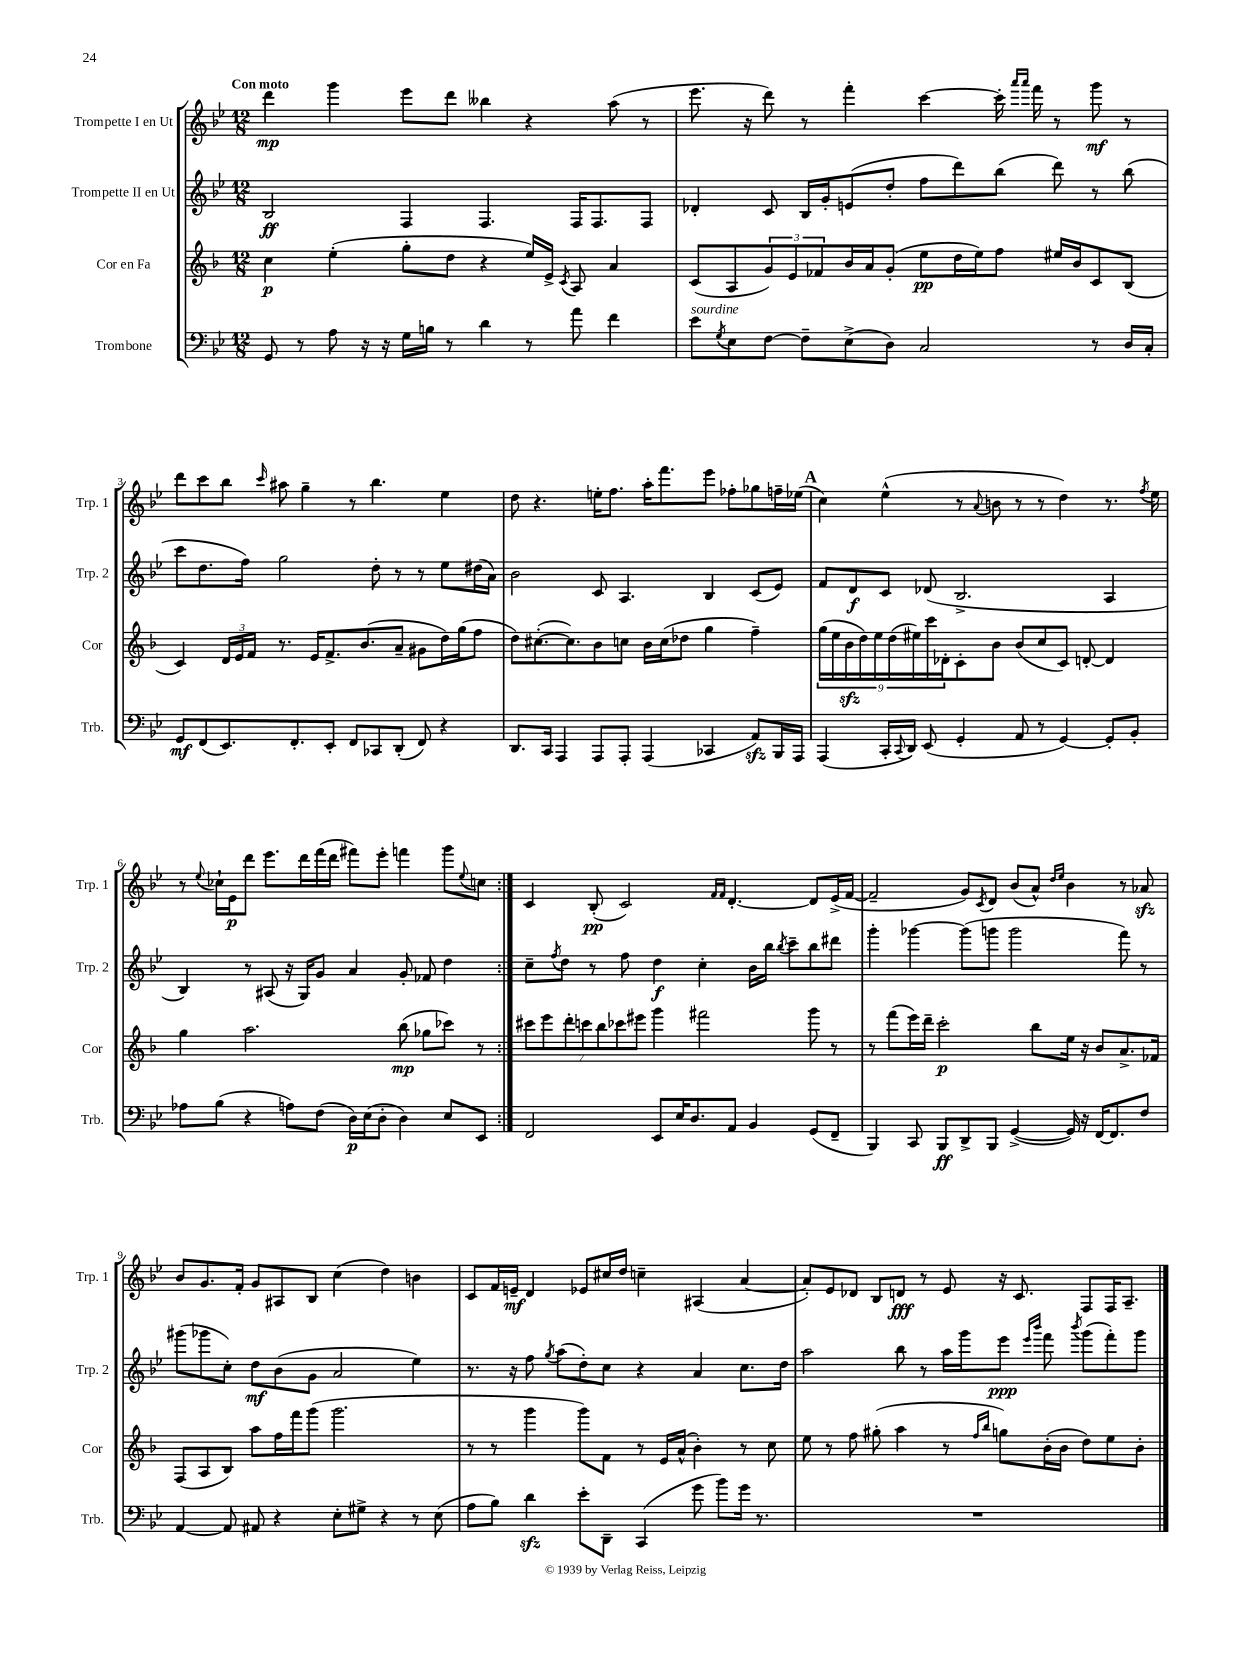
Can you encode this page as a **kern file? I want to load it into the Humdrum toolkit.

**kern	**kern	**kern	**kern
*staff4	*staff3	*staff2	*staff1
*clefF4	*clefG2	*clefG2	*clefG2
*k[b-e-]	*k[b-]	*k[b-e-]	*k[b-e-]
*M12/8	*M12/8	*M12/8	*M12/8
8GG/	4cc\	2B-/	4ddd\
8r	.	.	.
8A\	(4ee'\	.	4ggg\
16r	.	.	.
16r	.	.	.
16G\LL	8gg'\L	4F/	8eee-\L
16B\JJ	.	.	.
8r	8dd\J	.	8ddd\J
4d\	4r	4.F/	4bb--\
8r	16ee/LL)	.	4r
.	16e^/JJ	.	.
.	8qc/	.	.
8a\	8A/	16F/LK	.
.	.	8.F/	.
4f\	4a/	.	(8aa\
.	.	8F/J	8r
=	=	=	=
8e-\L	(8c/L	4d-'/	8.eee-\
8qG/	.	.	.
8E-\	8A/	.	.
.	.	.	16r
[8F\J	12g/)	8c/	8ddd\)
.	12e/	.	.
8F~\]L	.	16B-/LL	8r
.	12f-/	.	.
.	.	16g'/J	.
(8E-^\	16b-/L	(8e/	4fff'\
.	16a/J	.	.
8D\J)	(8g'/J	8dd'/J	.
2C/	8ee\L	8ff\L	[4ccc\
.	16dd\L	8ddd\)	.
.	16ee\J)	.	.
.	8ff\J	(8bb-\J	16ccc'\]
.	.	.	16qqaaa/LL
.	.	.	16qqaaa/JJ
.	.	.	16fff\
.	16ee#/LL	8ddd\)	8r
.	16b-/J	.	.
8r	8c/	8r	8ggg\
16D/LL	(8B-/J	(8bb-\	8r
16C'/JJ	.	.	.
=	=	=	=
8GG/L	4c/)	8ccc\L	8ddd\L
(8FF/	.	8.dd\	8ccc\
8.EE-/)	24d/LL	.	8bb-\J
.	24e/	.	.
.	.	16ff\Jk)	.
.	24f/JJ	.	.
.	.	.	16qqccc/
.	8.r	2gg\	8aa#\
8.FF'/	.	.	.
.	.	.	4gg~\
.	16e/LK	.	.
8EE-'/J	8.f^/	.	.
8FF/L	.	.	8r
.	(8.b-/	.	.
8CC-/	.	8dd'\	4.bb-\
(8DD'/J	8a~/J	8r	.
8FF/)	8g#\L	8r	.
4r	16dd\L)	8ee-\L	4ee-\
.	(16gg\J	.	.
.	8ff\J	(16dd#\L	.
.	.	16a\JJ)	.
=	=	=	=
8.DD/L	8dd\L)	2b-\	8dd\
.	([8.cc#'\	.	4.r
16CC/Jk	.	.	.
4AAA/	.	.	.
.	8.cc#\])	.	.
8AAA/L	8b-\	8c/	16ee'\LK
.	.	.	8.ff\J
8AAA'/J	8cc\J	4.A/	.
(4AAA/	16b-\LL	.	16aa'\LK
.	(16cc\J	.	8.fff\
.	8dd-\J	.	.
4CC-/	4gg\	4B-/	8eee-\J
.	.	.	8ff-'\L
8AA/L)	4ff~\)	(8c/L	8gg-\
16BBB-/L	.	8e-/J)	16ff~\L
16AAA/JJ	.	.	(16ee-\JJ
=	=	=	=
(4AAA/	(18gg\LL	8f/L	4cc\)
.	18ee\	.	.
.	18b-\	.	.
.	.	8d/	.
.	18dd\)	.	.
.	18ee\	.	.
16CC'/LL	.	8c/J	(4ee-^^\
.	(18dd\	.	.
8qqCC/	.	.	.
16DD/JJ)	.	.	.
.	18ee#\)	.	.
(8EE-/	.	(8d-/	.
.	18ccc\	.	.
.	18d-'\J	.	.
4GG'/	8c'\	2.B-^/	8r
.	.	.	8qqa/
.	8b-\J	.	8b\
8AA/	(8b-/L	.	8r
8r	8cc/	.	8r
[4GG/)	8c/J)	.	4dd\)
.	[8d'/	.	.
8GG'/]L	4d/]	4A/	8.r
8BB-'/J	.	.	.
.	.	.	8qff/
.	.	.	16ee-\
=	=	=	=
8A-\L	4gg\	4B-/)	8r
.	.	.	8qqee-/
(8B-\J	.	.	16cc-`\LL
.	.	.	16e-\J
4r	2.aa\	8r	8ddd\J
.	.	(8A#/	8.eee-\L
8A\L)	.	16r	.
.	.	16G/LK)	16ddd\L
(8F\J	.	8g/J	(16fff\
.	.	.	16ddd\JJ
16D\LL)	.	4a/	8fff#\L)
(16E-\J	.	.	.
8D'\J	.	.	8eee-'\J
4D\)	(8bb-\	8g'/	4fff\
.	8gg-\L	8f-/	.
8E-/L	8ccc-\J)	4dd\	8ggg\L
.	.	.	8qqee-/
8EE-/J	8r	.	8cc\J
=:|!	=:|!	=:|!	=:|!
2FF/	14ccc#\L	8cc~\L	4c/
.	14eee\	.	.
.	.	8qff/	.
.	.	8dd\J	.
.	14ddd'\	.	.
.	14ccc\	.	.
.	.	8r	(8B-'/
.	14bb-\	.	.
.	14ccc-\	.	.
.	.	8ff\	2c/)
.	14eee#\J	.	.
8EE-/L	4ggg\	4dd\	.
16E-/K	.	.	.
8.D/	.	.	.
.	2fff#\	4cc'\	.
.	.	.	16qqf/LL
.	.	.	16qqf/JJ
8AA/J	.	.	[4.d'/
4BB-/	.	16b-\LL	.
.	.	16bb-\JJ	.
.	.	8qbb-/	.
.	.	8ccc~\L	.
(8GG/L	8ggg\	8bb-\	8d/]L
8FF~/J	8r	8ddd#\J	(16e-^/L
.	.	.	[16f/JJ
=	=	=	=
4BBB-/)	8r	4ggg'\	2f~/]
.	(8fff\L	.	.
8CC/	16eee\L)	[4ggg-\	.
.	16ddd~\JJ	.	.
8BBB-/L	2ccc'\	.	.
8DD^/	.	(8ggg-\]L	8g/L)
.	.	.	8qc/
8BBB-/J	.	8ggg\J	8d/J
([4GG^/	.	2ggg\	(8b-/L
.	8bb-\L	.	8a^^/J)
.	.	.	16qqdd/LL
.	.	.	16qqee-/JJ
16GG/])	16ee\Jk	.	4b-\
16r	16r	.	.
[16FF/LK	8b-/L	.	.
8.FF/]	.	.	.
.	8.a^/	8fff\)	8r
8F/J	.	8r	8a-/
.	16f-/Jk	.	.
=	=	=	=
[4AA/	(8F/L	(8ggg#\L	8b-/L
.	8A/	8ggg-\	8.g/
8AA/]	8B-/J)	8cc'\J)	.
.	.	.	16f'/Jk
8AA#/	8aa\L	8dd\L	8g/L
4r	16ff\L	(8b-\	8A#/
.	16fff\J	.	.
.	(8ggg\J	8g\J	8B-/J
8E-'\L	2.ggg\	2a/	(4cc\
8G#^\J	.	.	.
4r	.	.	4dd\)
8r	.	4ee-\)	4b\
(8E-\	.	.	.
=	=	=	=
8A\L	8r	8.r	8c/L
8B-\J)	8r	.	16f/L
.	.	16r	16e~/JJ
4d\	4ggg\	8ff\	4d/
.	.	8qgg/	.
.	.	(8aa\L	.
8e-'\L	8ggg\L)	8dd'\)	8e-/L
8DD~\J	8f\J	8cc\J	16cc#/L
.	.	.	16dd/JJ
(4CC/	8r	4r	4cc~\
.	16e/LL	.	.
.	(16a^^/JJ	.	.
8g\	4b-'\)	4a/	(4A#/
8b-\L)	.	.	.
16g\Jk	8r	8.cc\L	[4a/
8.r	.	.	.
.	8cc\	.	.
.	.	16dd\Jk	.
=	=	=	=
1.r	8ee\	2aa\	8a'/]L)
.	8r	.	8e-/
.	8ff\	.	8d-/J
.	(8gg#'\	.	8B-/L
.	4aa\	8bb-\	8d/J
.	.	8r	8r
.	8r	16aa\LL	8e-/
.	.	16ggg\J	.
.	16qqff/LL	.	.
.	16qqbb-/JJ	.	.
.	8gg\L)	8eee-\J	16r
.	.	.	8.c/
.	.	16qqeee-/LL	.
.	.	16qqbbb-/JJ	.
.	(16b-'\L	8fff\	.
.	16b-\JJ	.	.
.	.	8qbbb-/	.
.	8dd\L)	(8ggg\L	8F/L
.	8ee\	8fff'\)	16F/K
.	.	.	8.A~/J
.	8b-'\J	8ggg\J	.
==	==	==	==
*-	*-	*-	*-
